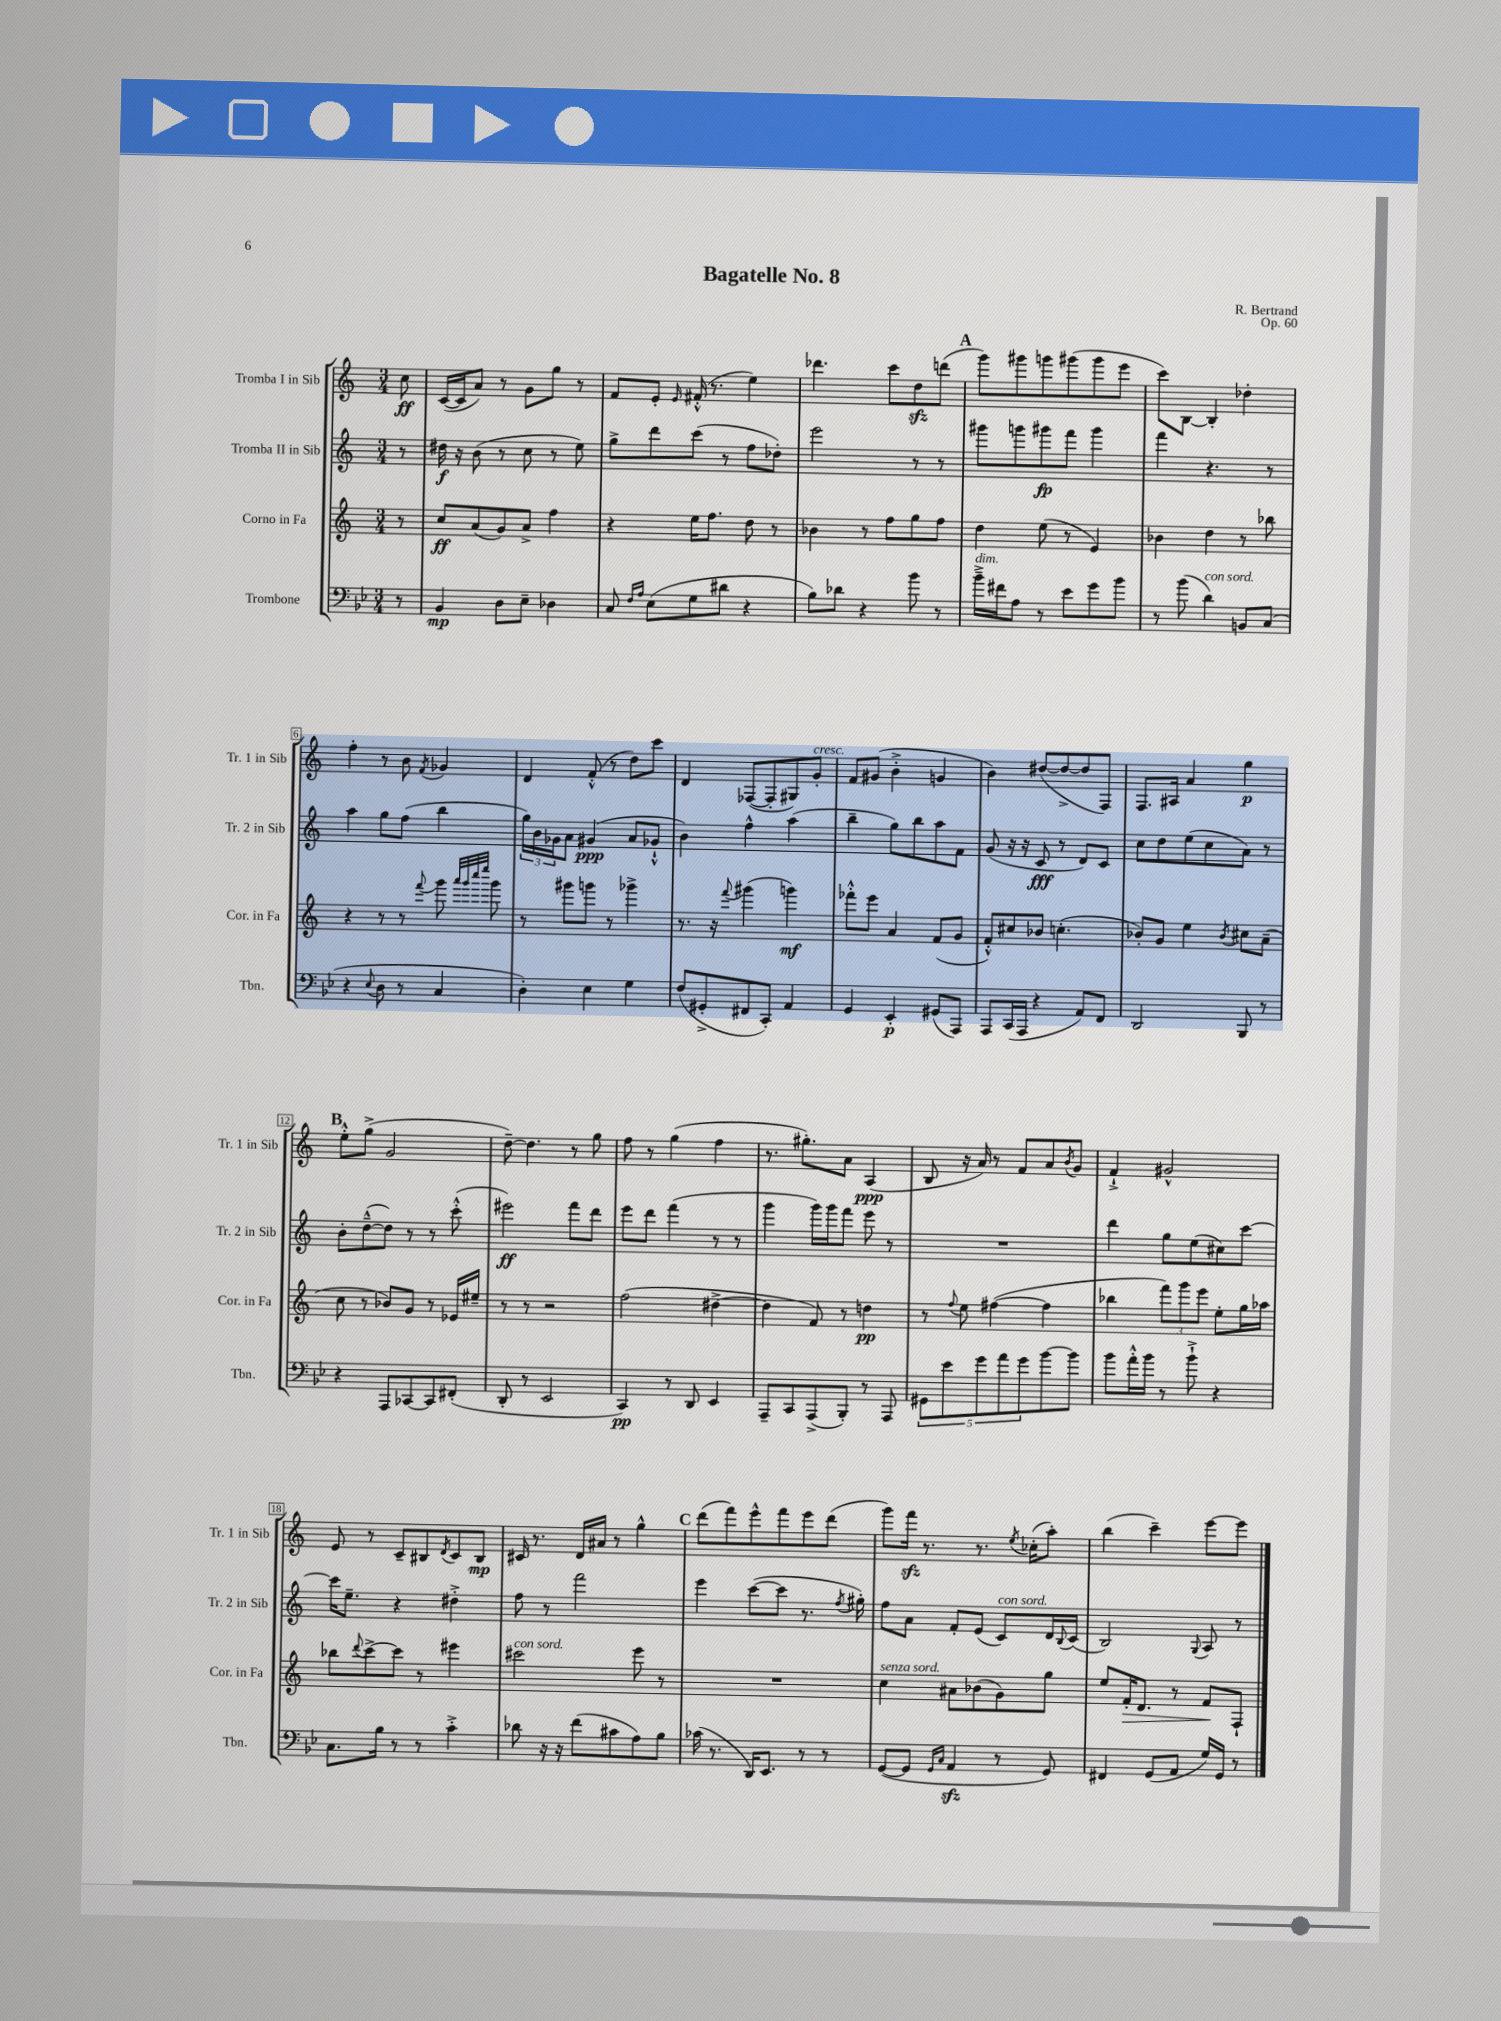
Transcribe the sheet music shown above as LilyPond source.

\header { title = "Bagatelle No. 8" composer = "R. Bertrand" opus = "Op. 60" }
<<
\new StaffGroup <<
\new Staff = "s0" \with { instrumentName = "Tromba I in Sib" shortInstrumentName = "Tr. 1 in Sib" } {
    \clef treble \key c \major \numericTimeSignature \time 3/4 \partial 8
    c''8\ff |
    c'16~( c'16 a'8) r8 g'8 g''8 r8 |
    f'8 e'8-. \grace { e'16 } fis'16-.-^( r8. e''4) |
    des'''4. c'''8 d''8\sfz d'''8( |
    \mark \markup { \bold "A" } g'''8) gis'''8 g'''8 gis'''8( gis'''8 e'''8 |
    c'''8) b8~ b4-. des''4-. |
    f''4-. r8 b'8 \acciaccatura { f'8 } ges'4 |
    d'4 f'8-.-^( r8 d''8) c'''8 |
    d'4 fes8~( fes8-. gis8) g'8-.^\markup { \italic "cresc." } |
    f'8 gis'8( b'4-.-> g'4 |
    b'4) dis''8~( dis''8~-> dis''8 f8) |
    f8. ais16 a'4 g''4\p |
    \mark \markup { \bold "B" } e''8-.-^ g''8->( g'2 |
    d''8~--) d''4. r8 g''8 |
    f''8 r8 g''4( f''4 |
    r8. gis''8.-.) a'8 a4\ppp( |
    b8 r16 a'16) r8 f'8 a'8 \acciaccatura { b'8 } g'8 |
    f'4-!-> gis'2-^ |
    e'8 r8 c'8-- bis8 \acciaccatura { d'8 } c'8 bis8\mp |
    cis'16 r8. d'16 ais'16 r8 g''4-^ |
    \mark \markup { \bold "C" } d'''8( f'''8) e'''8-^ f'''8 e'''8 d'''8( |
    g'''8) f'''16\sfz r8. r8. \acciaccatura { e''8 } ces''16-.( a''8-.) |
    b''4( c'''4--) e'''8~ e'''8 \bar "|." |
}
\new Staff = "s1" \with { instrumentName = "Tromba II in Sib" shortInstrumentName = "Tr. 2 in Sib" } {
    \clef treble \key c \major \numericTimeSignature \time 3/4 \partial 8
    r8 |
    dis''16\f r16 b'8( r8 c''8 r8 e''8) |
    g''8-> d'''8 c'''8( r8 f''8 des''8-.) |
    e'''2 r8 r8 |
    \mark \markup { \bold "A" } gis'''8 g'''8 gis'''8\fp f'''8 gis'''4 |
    f'''4 r4. r8 |
    a''4 g''8 f''8( b''4 |
    \tuplet 3/2 { g''16) b'16 ges'16 } a'8 gis'4\ppp( a'8 ges'8-!-^ |
    b'4) f''4-^ a''4( |
    b''4-- g''8) b''8 a''8 f'8 |
    g'8( r16 r16 c'8\fff r8 d'8) c'8 |
    c''8 d''8 e''8( c''8 a'8) r8 |
    \mark \markup { \bold "B" } b'8-. d''8~---^( d''8) r8 r8 c'''8-.-^( |
    eis'''2\ff) f'''8 d'''8 |
    e'''8 d'''8 f'''4( r8 r8 |
    g'''4 g'''16) g'''16 f'''8 e'''8 r8 |
    R2. |
    d'''4 g''8 e''8( cis''8) c'''8~ |
    c'''16 e''8.-- r4 dis''4-.-> |
    f''8 r8 f'''2 |
    \mark \markup { \bold "C" } e'''4 c'''8~( c'''8 r8. \acciaccatura { f''8 } gis''16-.) |
    f''8 a'8 f'8-. e'8( c'8^\markup { \italic "con sord." }) d'16 \appoggiatura { b8 } c'16( |
    b2) \appoggiatura { g8 } a8 r8 \bar "|." |
}
\new Staff = "s2" \with { instrumentName = "Corno in Fa" shortInstrumentName = "Cor. in Fa" } {
    \clef treble \key c \major \numericTimeSignature \time 3/4 \partial 8
    r8 |
    c''8\ff a'8( g'8) a'8-> f''4 |
    r4 e''16 f''8. d''8 r8 |
    bes'4 r8 f''8 g''8 f''8 |
    \mark \markup { \bold "A" } d''4 e''8( r8 e'4) |
    bes'4 d''4 r8 bes''8 |
    r4 r8 r8 \appoggiatura { f'''8 } g'''8 \grace { a'''32 g'''32 c''''32 e''''32 } g'''8 |
    r8 gis'''8 g'''8 r8 ges'''4-> |
    r8. r16 \appoggiatura { f'''8 } gis'''4( g'''4\mf) |
    fes'''8-.-^ e'''8 a'4 f'8( g'8 |
    f'8-.-^) cis''8 bes'8 c''4.-.( |
    bes'8-.) g'8 e''4 \acciaccatura { bes'8 } cis''8 a'8--( |
    \mark \markup { \bold "B" } c''8 r8 bes'8) g'8 r8 ees'16 eis''16-- |
    r8 r8 r2 |
    f''2( dis''4~-> |
    dis''4 f'8) r8 d''4\pp |
    r8 \appoggiatura { f''8 } e''8 fis''4~( fis''4 |
    bes''4 \tuplet 3/2 { f'''8) g'''8 e'''8 } e''8-. g''16 aes''16 |
    bes''8 \appoggiatura { d'''8 } c'''8~-> c'''8 r8 eis'''4 |
    cis'''2^\markup { \italic "con sord." } e'''8 r8 |
    \mark \markup { \bold "C" } R2. |
    c''4^\markup { \italic "senza sord." } ais'8 bes'8( g'8) g''8 |
    e''8 f'16-.\> d'8. r8 f'8\! f8-! \bar "|." |
}
\new Staff = "s3" \with { instrumentName = "Trombone" shortInstrumentName = "Tbn." } {
    \clef bass \key bes \major \numericTimeSignature \time 3/4 \partial 8
    r8 |
    bes,4\mp d8 ees8-- des4 |
    c8 \grace { f16 a16 } ees8( g8 dis'8 r4 |
    bes8) des'8 r4 bes'8 r8 |
    \mark \markup { \bold "A" } bes'16--->^\markup { \italic "dim." } fis'16 a8 r8 ees'8 g'8 bes'8 |
    r8 bes'8( d'4^\markup { \italic "con sord." }) b,8 c8( |
    r4 \appoggiatura { ees8 } d8 r8 c4 |
    d4-.) ees4 g4 |
    f8( gis,8-.-> fis,8 c,8-.) a,4 |
    g,4 ees,4-.\p gis,8( a,,8) |
    a,,8 c,16( a,,16 r4 a,8) f,8 |
    d,2 bes,,8 r8 |
    \mark \markup { \bold "B" } r4 a,,8 ces,8~ ces,8 fis,8-.( |
    d,8-. r8 ees,2 |
    c,4\pp) r8 d,8 ees,4 |
    a,,8-- c,8 a,,8->( bes,,8-.) r8 a,,8 |
    \tuplet 5/4 { gis,8 ees'8 g'8 a'8 g'8 } bes'8~ bes'8 |
    bes'8 a'16-.-^ bes'16 r8 bes'8-!-> r4 |
    c8. bes16 r8 r8 c'4-.-> |
    des'8 r16 r16 f'8( cis'8 a8) bes8 |
    \mark \markup { \bold "C" } ces'16( r8. d,16) ees,8. r8 r8 |
    g,8~( g,8 \grace { g,16 c16 } a,4\sfz r8 g,8) |
    fis,4 g,8( a,8 g16) g,16 r8 \bar "|." |
}
>>
>>
\layout { \context { \Score \override BarNumber.stencil = #(make-stencil-boxer 0.1 0.3 ly:text-interface::print) } }
